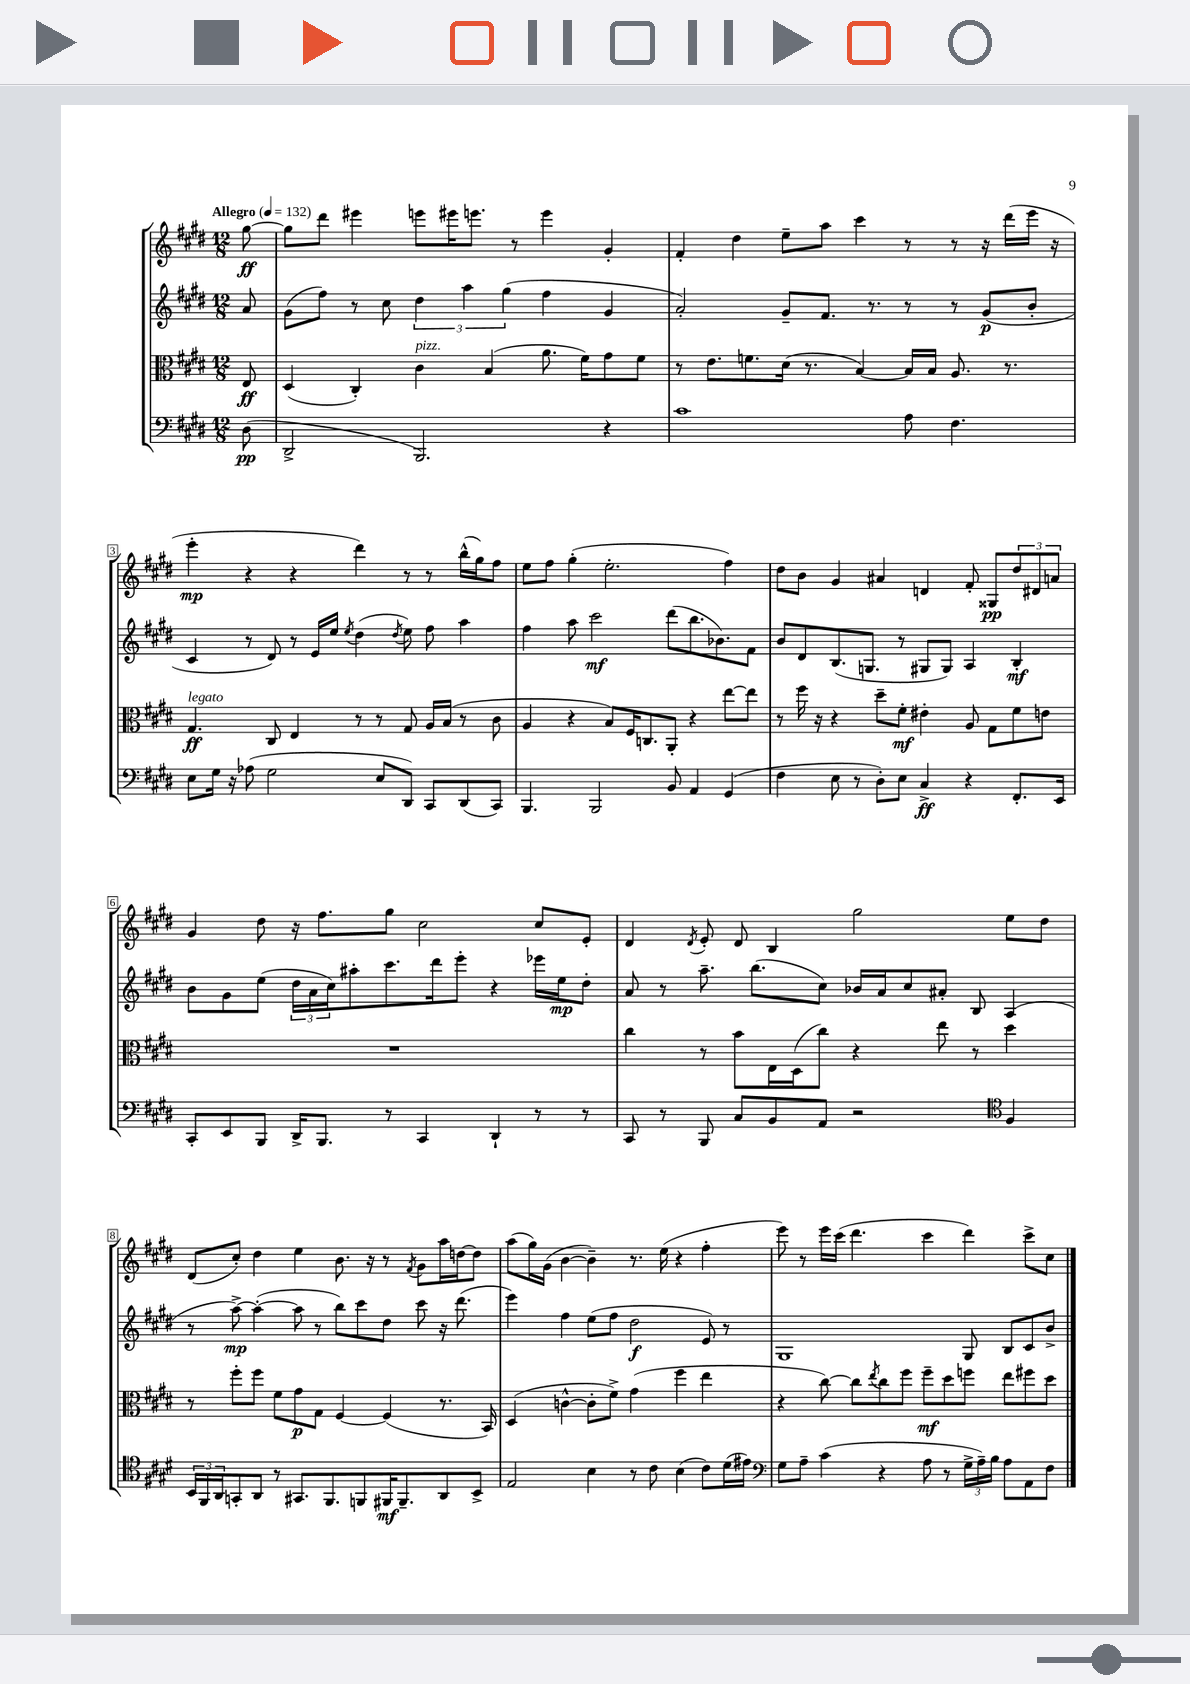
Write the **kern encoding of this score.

**kern	**kern	**kern	**kern
*staff4	*staff3	*staff2	*staff1
*clefF4	*clefC3	*clefG2	*clefG2
*k[f#c#g#d#]	*k[f#c#g#d#]	*k[f#c#g#d#]	*k[f#c#g#d#]
*M12/8	*M12/8	*M12/8	*M12/8
*MM132	*MM132	*MM132	*MM132
(8D#	8E	8a	[8gg#
=	=	=	=
2DD#^	(4D#	(8g#	8gg#]
.	.	8ff#)	8ddd#
.	4C#')	8r	4eee#
.	.	8cc#	.
2.BBB)	4c#	6dd#	8eee
.	.	.	16eee#
.	.	6aa	.
.	.	.	8.eee
.	(4B	.	.
.	.	(6gg#	.
.	.	.	8r
.	8.a	4ff#	4eee
.	16f#)	.	.
4r	8g#	4g#	4g#'
.	8f#	.	.
=	=	=	=
1c#	8r	2a')	4f#'
.	8.e	.	.
.	.	.	4dd#
.	8.f	.	.
.	(16d#	8g#~	8ee~
.	8.r	.	.
.	.	8.f#	8aa
.	[4B)	.	4ccc#
.	.	8.r	.
8A	16B]	8r	8r
.	16B	.	.
4.F#	8.A	8r	8r
.	.	(8g#	16r
.	8.r	.	(16ddd#
.	.	8b'	16eee
.	.	.	16r
=	=	=	=
8E	4.G#	4c#	4eee'
16G#	.	.	.
16r	.	.	.
(8A-	.	8r	4r
2G#	8C#	8d#)	.
.	4E	8r	4r
.	.	16e	.
.	.	16ee	.
.	.	8qee	.
.	8r	(4dd#	4ddd#)
8E	8r	.	.
.	.	8qdd#	.
8DD#)	8G#	8ee)	8r
8CC#	16A	8ff#	8r
.	(16B	.	.
(8DD#	8r	4aa	(16bb^^
.	.	.	16gg#)
8CC#)	8c#	.	8ff#
=	=	=	=
4.BBB	4A	4ff#	8ee
.	.	.	8ff#
.	4r	8aa	(4gg#'
2BBB	.	2ccc#	.
.	8B)	.	2.ee'
.	16F#	.	.
.	8.C	.	.
8BB	8AA'	(8ddd#	.
4AA	4r	8.bb	.
.	.	8.b-)	.
(4GG#	[8ee	.	4ff#)
.	8ee]	8f#	.
=	=	=	=
4F#	8r	8b	8dd#
.	16ff#	8d#	8b
.	16r	.	.
8E	4r	(8.B	4g#
8r	.	.	.
.	.	8.G	.
8D#')	8dd#~	.	4a#
8E	8f#'	8r	.
4C#^	4e#'	8G#	4d
.	.	8G#)	.
4r	8A	4A	8f#'
.	8G#	.	8G##
8.FF#'	8f#	4B'	12dd#
.	.	.	12d#
.	8e	.	.
.	.	.	12a
16EE	.	.	.
=	=	=	=
8CC#'	1.r	8b	4g#
8EE	.	8g#	.
8BBB	.	(8ee	8dd#
16DD#^	.	24dd#	16r
.	.	24a	.
8.BBB	.	.	8.ff#
.	.	24cc#)	.
.	.	8aa#'	.
8r	.	8.ccc#	8gg#
4CC#	.	.	2cc#
.	.	16ddd#	.
.	.	8eee'	.
4DD#`	.	4r	.
8r	.	16eee-	8cc#
.	.	16ee	.
8r	.	8dd#'	8e'
=	=	=	=
8CC#	4cc#	8a	4d#
8r	.	8r	.
.	.	.	8qd#
8BBB	8r	8.aa~	8e'
8C#	8b	.	8d#
.	.	(8.bb	.
8BB	16E	.	4B
.	(16D#	.	.
8AA	8cc#)	8cc#)	.
2r	4r	16b-	2gg#
.	.	16a	.
.	.	8cc#	.
.	8ee	8a#'	.
.	8r	8B	.
*clefC4	*	*	*
4F#	4dd#	(4A	8ee
.	.	.	8dd#
=	=	=	=
24BB	8r	8r	(8d#
24FF#	.	.	.
24AA	.	.	.
8GG'	8ff#'	[8aa^)	8cc#')
8AA	8ff#	(4aa'_	4dd#
8r	8f#	.	.
8.GG#	8g#	8aa]	4ee
.	8G#	8r	.
8.FF#	.	.	.
.	[4F#	8bb)	8.b
8FF	.	8ccc#	.
.	.	.	16r
16FF#	(4F#]	8dd#	8r
8.FF#~	.	.	.
.	.	.	8qf#
.	.	8ccc#	8g#
8AA	8.r	16r	16aa
.	.	(8.ddd#	[16dd
8BB^	.	.	8dd]
.	16BB)	.	.
=	=	=	=
2E	(4D#	4eee)	(8aa
.	.	.	16gg#)
.	.	.	(16g#
.	[4c^^	4ff#	[4b
4B	8c']	(8ee	4b~])
.	8f#^)	8ff#	.
8r	(4g#	2dd#	8.r
8c#	.	.	.
.	.	.	(16ee
(4B	4ff#	.	4r
8c#)	4ee	8e)	4ff#'
(16d#	.	8r	.
16e#)	.	.	.
=	=	=	=
*clefF4	*	*	*
8G#	4r	1G#	8eee)
8A~	.	.	8r
(4c#	[8cc#)	.	16eee
.	.	.	(16ccc#
.	8cc#]	.	4.ddd#
.	8qee	.	.
4r	8cc#	.	.
.	8ff#	.	.
8A	8ff#~	.	4ccc#
8r	8dd#	.	.
24G#^	8ff	8G#	4ddd#)
24A~)	.	.	.
24B	.	.	.
8A	8ee	8B	.
8AA	8ff#	8c#	8ccc#^
8F#	8dd#	8b^	8cc#
==	==	==	==
*-	*-	*-	*-
